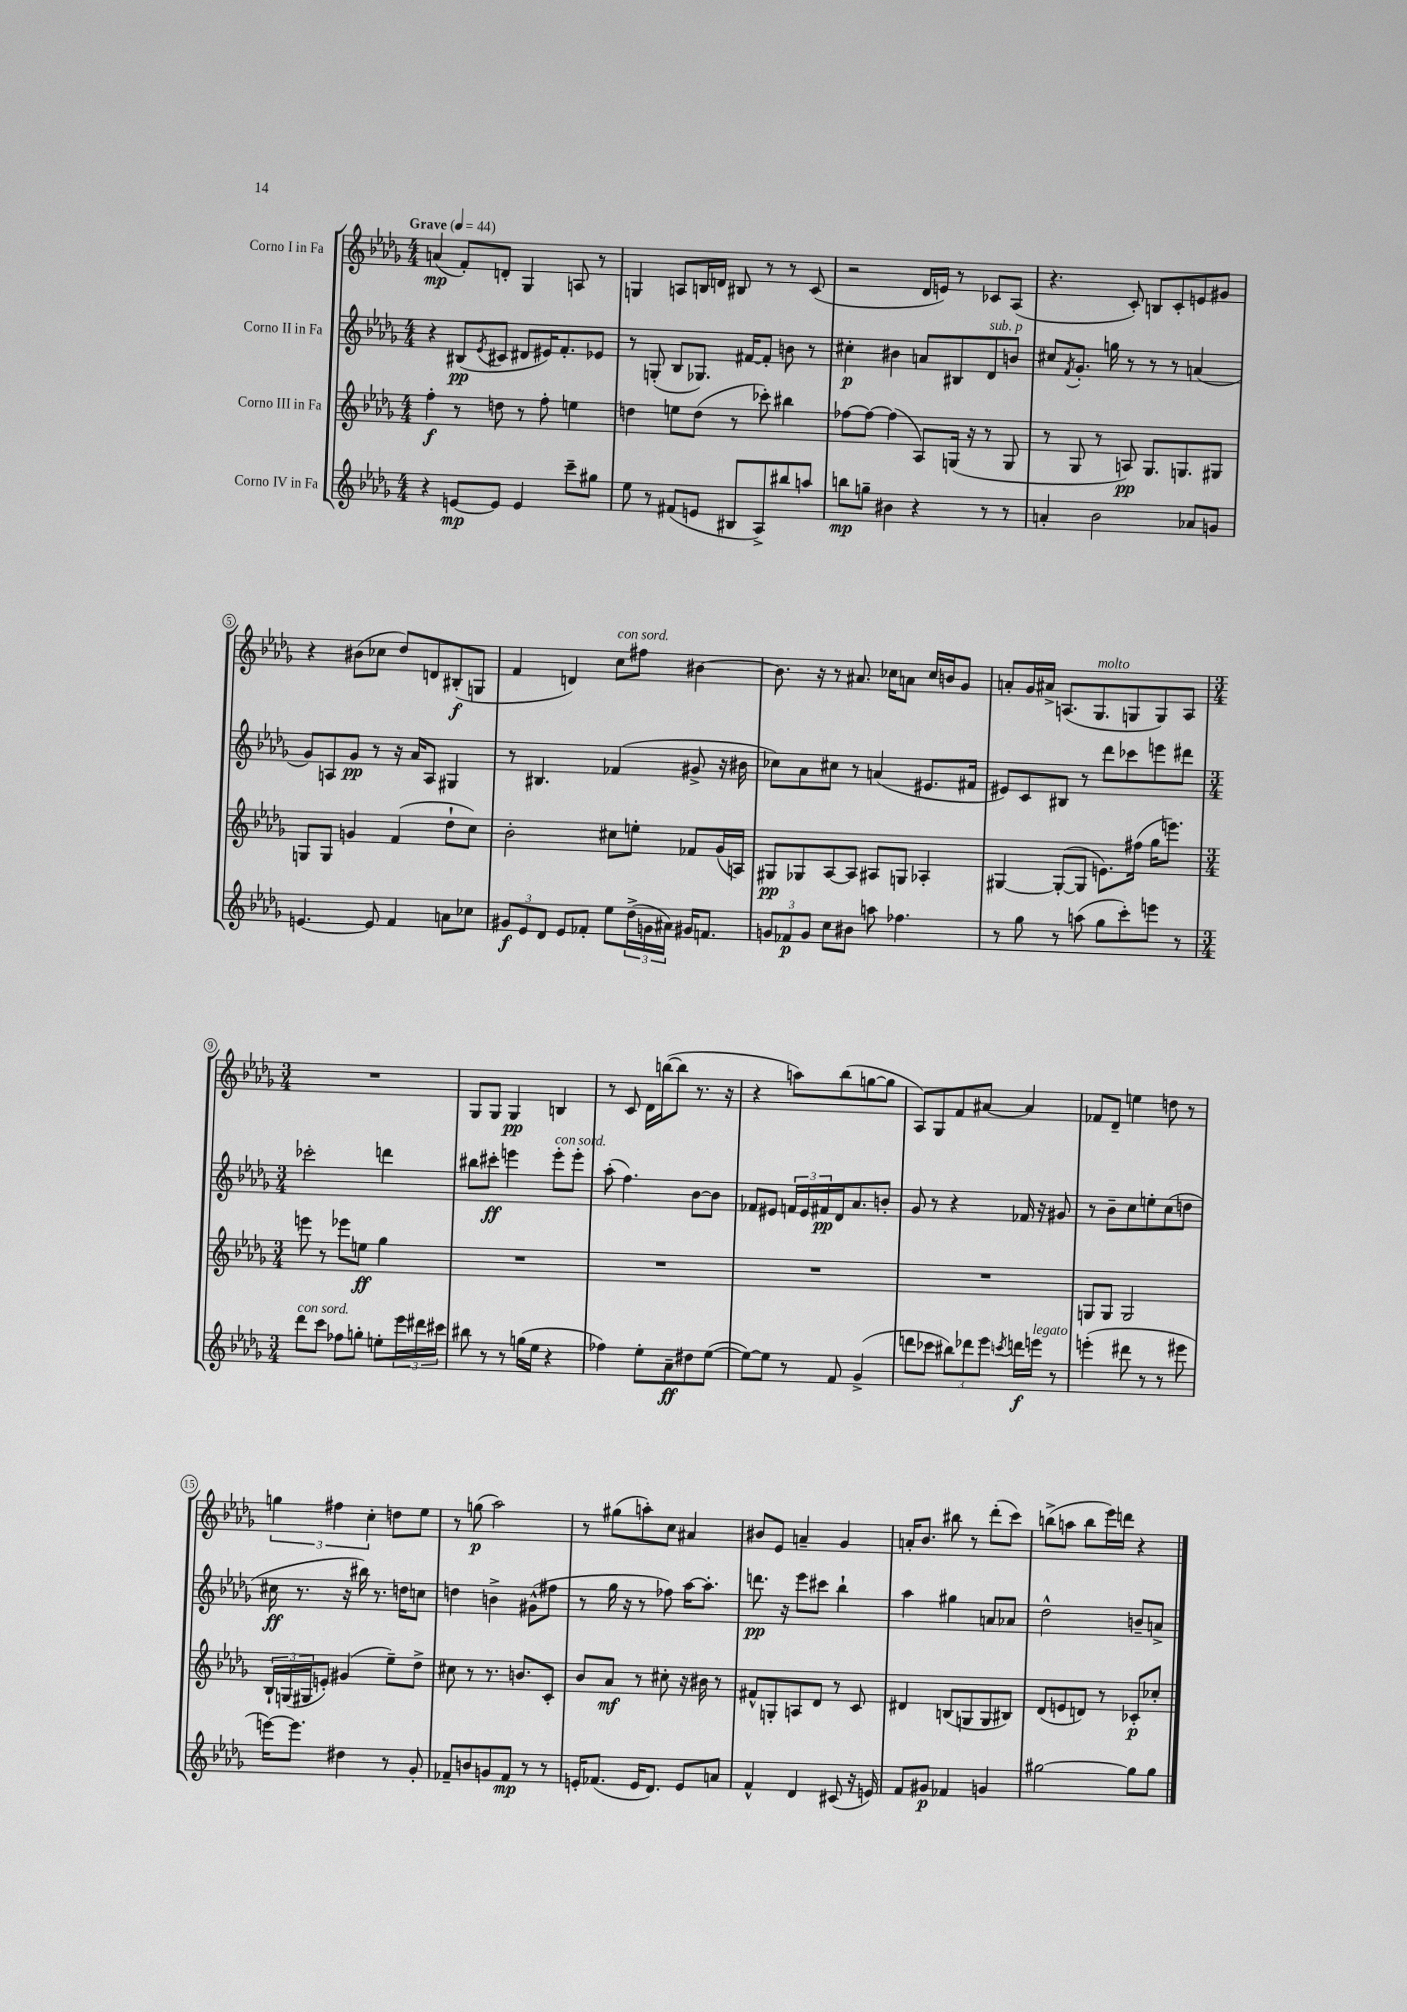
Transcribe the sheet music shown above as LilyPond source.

<<
\new StaffGroup <<
\new Staff = "s0" \with { instrumentName = "Corno I in Fa" } {
    \clef treble \key des \major \numericTimeSignature \time 4/4 \tempo "Grave" 4 = 44
    a'4\mp( f'8-.) d'8-. ges4 a8 r8 |
    g4 a8 b16 d'16 bis8 r8 r8 c'8( |
    r2 des'16 e'16) r8 ces'8 aes8( |
    r4. c'8-.) b8 c'8-. e'8 gis'8 |
    r4 bis'8( ces''8 des''8) d'8 bis8-.\f( g8 |
    f'4 d'4) c''8^\markup { \italic "con sord." } fis''8 bis'4~ |
    bis'8. r16 r8 ais'8. ces''16 a'8 ces''16 b'16 ges'8 |
    a'8-. ges'16 ais'16-> a8.( ges8.^\markup { \italic "molto" } g8 g8) a8 |
    \numericTimeSignature \time 3/4 R2. |
    ges8 ges8 ges4\pp b4 |
    r8 c'8 des'16 b''16~( b''8 r8. r16 |
    r4 a''8) bes''8( g''8~ g''8 |
    aes8) ges8 f'8 ais'8~ ais'4 |
    fes'8 des'8-- e''4 d''8 r8 |
    \tuplet 3/2 { g''4 fis''4 c''4-. } d''8 ees''8 |
    r8 g''8\p( aes''2) |
    r8 gis''8( a''8-.) c''8 ais'4 |
    bis'8 ees'8 a'4-- ges'4 |
    a'16-. bes'8. bis''8 r8 des'''8-.( c'''8) |
    b''8->( a''8 b''8 ees'''16) d'''16 r4 \bar "|." |
}
\new Staff = "s1" \with { instrumentName = "Corno II in Fa" } {
    \clef treble \key des \major \numericTimeSignature \time 4/4
    r4 bis8\pp( \acciaccatura { ees'8 } cis'8 dis'8 eis'16) f'8.-. ees'8 |
    r8 g8-.( bes8 ges8.) fis'16~ fis'8-. b'8 r8 |
    cis''4-.\p bis'4 a'8 bis8 des'8^\markup { \italic "sub. p" } b'8 |
    cis''8 \acciaccatura { f'8 } ges'8.-. g''16 r8 r8 r8 a'4( |
    ges'8) a8 ges'8\pp r8 r16 aes'16 a8 gis4 |
    r8 bis4. fes'4( gis'8-> r16 bis'16 |
    ces''8) aes'8 cis''8 r8 a'4( eis'8. fis'16 |
    eis'8) c'8 bis8 r8 des'''8 ces'''8 e'''8 dis'''8 |
    \numericTimeSignature \time 3/4 ces'''2-. d'''4 |
    bis''8 cis'''8-.\ff e'''4 e'''8-.^\markup { \italic "con sord." } e'''8-. |
    aes''8-.( f''4.) bes'8~ bes'8 |
    fes'8 eis'8 \tuplet 3/2 { f'16 eis'16 fis'16\pp } des'16 aes'8. b'8-. |
    ges'8 r8 r4 fes'16 r16 gis'8 |
    r8 bes'8-- c''8 e''8-. c''8( d''8 |
    cis''16\ff r8. r16 bis''16) r8. d''16 c''8 |
    d''4 b'4-> gis'8-^( fis''8 |
    r8 ges''16 r16 r8 fes''8) aes''16~ aes''8.-. |
    d'''8.\pp r16 ees'''8 cis'''8 bes''4-! |
    aes''4 gis''4 a'8 aes'8 |
    des''2-^ b'8-- a'8-> \bar "|." |
}
\new Staff = "s2" \with { instrumentName = "Corno III in Fa" } {
    \clef treble \key des \major \numericTimeSignature \time 4/4
    f''4-.\f r8 d''8 r8 f''8-. e''4 |
    d''4 e''8 d''8( r8 ces'''8-.) bis''4 |
    fes''8~ fes''8~ fes''4( aes8) g16( r16 r8 g8 |
    r8 ges8 r8 a8\pp) ges8. g8. gis8 |
    g8 g8 g'4 f'4( des''8-! c''8) |
    bes'2-. cis''8 e''8-. fes'8 ges'16( a16) |
    gis8\pp ges8 aes8~ aes8 ais8 g8 aes4-. |
    gis4~ gis8~-.( gis8 e'8.) fis''16( ges''16 e'''8.) |
    \numericTimeSignature \time 3/4 e'''8 r8 ees'''8 e''8\ff ges''4 |
    R2. |
    R2. |
    R2. |
    R2. |
    g8 g8 g2 |
    \tuplet 3/2 { bes16-! g16( gis16 } e'8-.) gis'4( ees''8--) des''8-> |
    cis''8 r8 r8. b'8. c'8-. |
    bes'8 aes'8\mf r8 cis''8-. r16 bis'16 r8 |
    fis'8-^ g8-. a8 des'8 r8 c'8 |
    dis'4 b8( g8 g8 bis8) |
    des'8( e'8 d'8) r8 ces'8-.\p ces''8-. \bar "|." |
}
\new Staff = "s3" \with { instrumentName = "Corno IV in Fa" } {
    \clef treble \key des \major \numericTimeSignature \time 4/4
    r4 e'8~\mp e'8 e'4 c'''8-- gis''8 |
    ees''8 r8 fis'8( e'8 bis8 aes8->) bis''8 a''8 |
    b''8\mp g''8-- bis'4 r4 r8 r8 |
    a'4-. bes'2 aes'8 g'8 |
    e'4.~ e'8 f'4 a'8 ces''8 |
    \tuplet 3/2 { gis'8\f ees'8 des'8 } ees'8 fes'8-. ees''8 \tuplet 3/2 { des''16->( g'16 ais'16) } gis'16 f'8. |
    \tuplet 3/2 { g'8 fes'8\p g'8 } c''8 bis'8 a''8 fes''4. |
    r8 ges''8 r8 a''8( ges''8 c'''8-.) e'''8 r8 |
    \numericTimeSignature \time 3/4 des'''8^\markup { \italic "con sord." } c'''8 fes''8 g''8-. e''8-. \tuplet 3/2 { ees'''16 dis'''16 cis'''16 } |
    bis''8 r8 r8 g''16( ees''16 r4 |
    fes''4) ees''8-. aes'8--\ff dis''8 ees''8~( |
    ees''8~) ees''8 r8 f'8 ges'4->( |
    d'''8 ces'''8 \tuplet 3/2 { bis''8) des'''8 ees'''8 } \acciaccatura { c'''8 } d'''16\f e'''16^\markup { \italic "legato" } r8 |
    e'''4-.( dis'''8 r8 r8 eis'''8 |
    e'''16~) e'''8. dis''4 r8 ges'8-. |
    fes'8-- b'8 g'8 fes'8\mp r8 r8 |
    e'16-. fes'8.( e'16 des'8.) e'8 a'8 |
    f'4-^ des'4 cis'8( r16 e'16) |
    f'8 gis'8\p fes'4 g'4 |
    gis''2~ gis''8 gis''8 \bar "|." |
}
>>
>>
\layout { \context { \Score \override BarNumber.stencil = #(make-stencil-circler 0.1 0.3 ly:text-interface::print) } }
